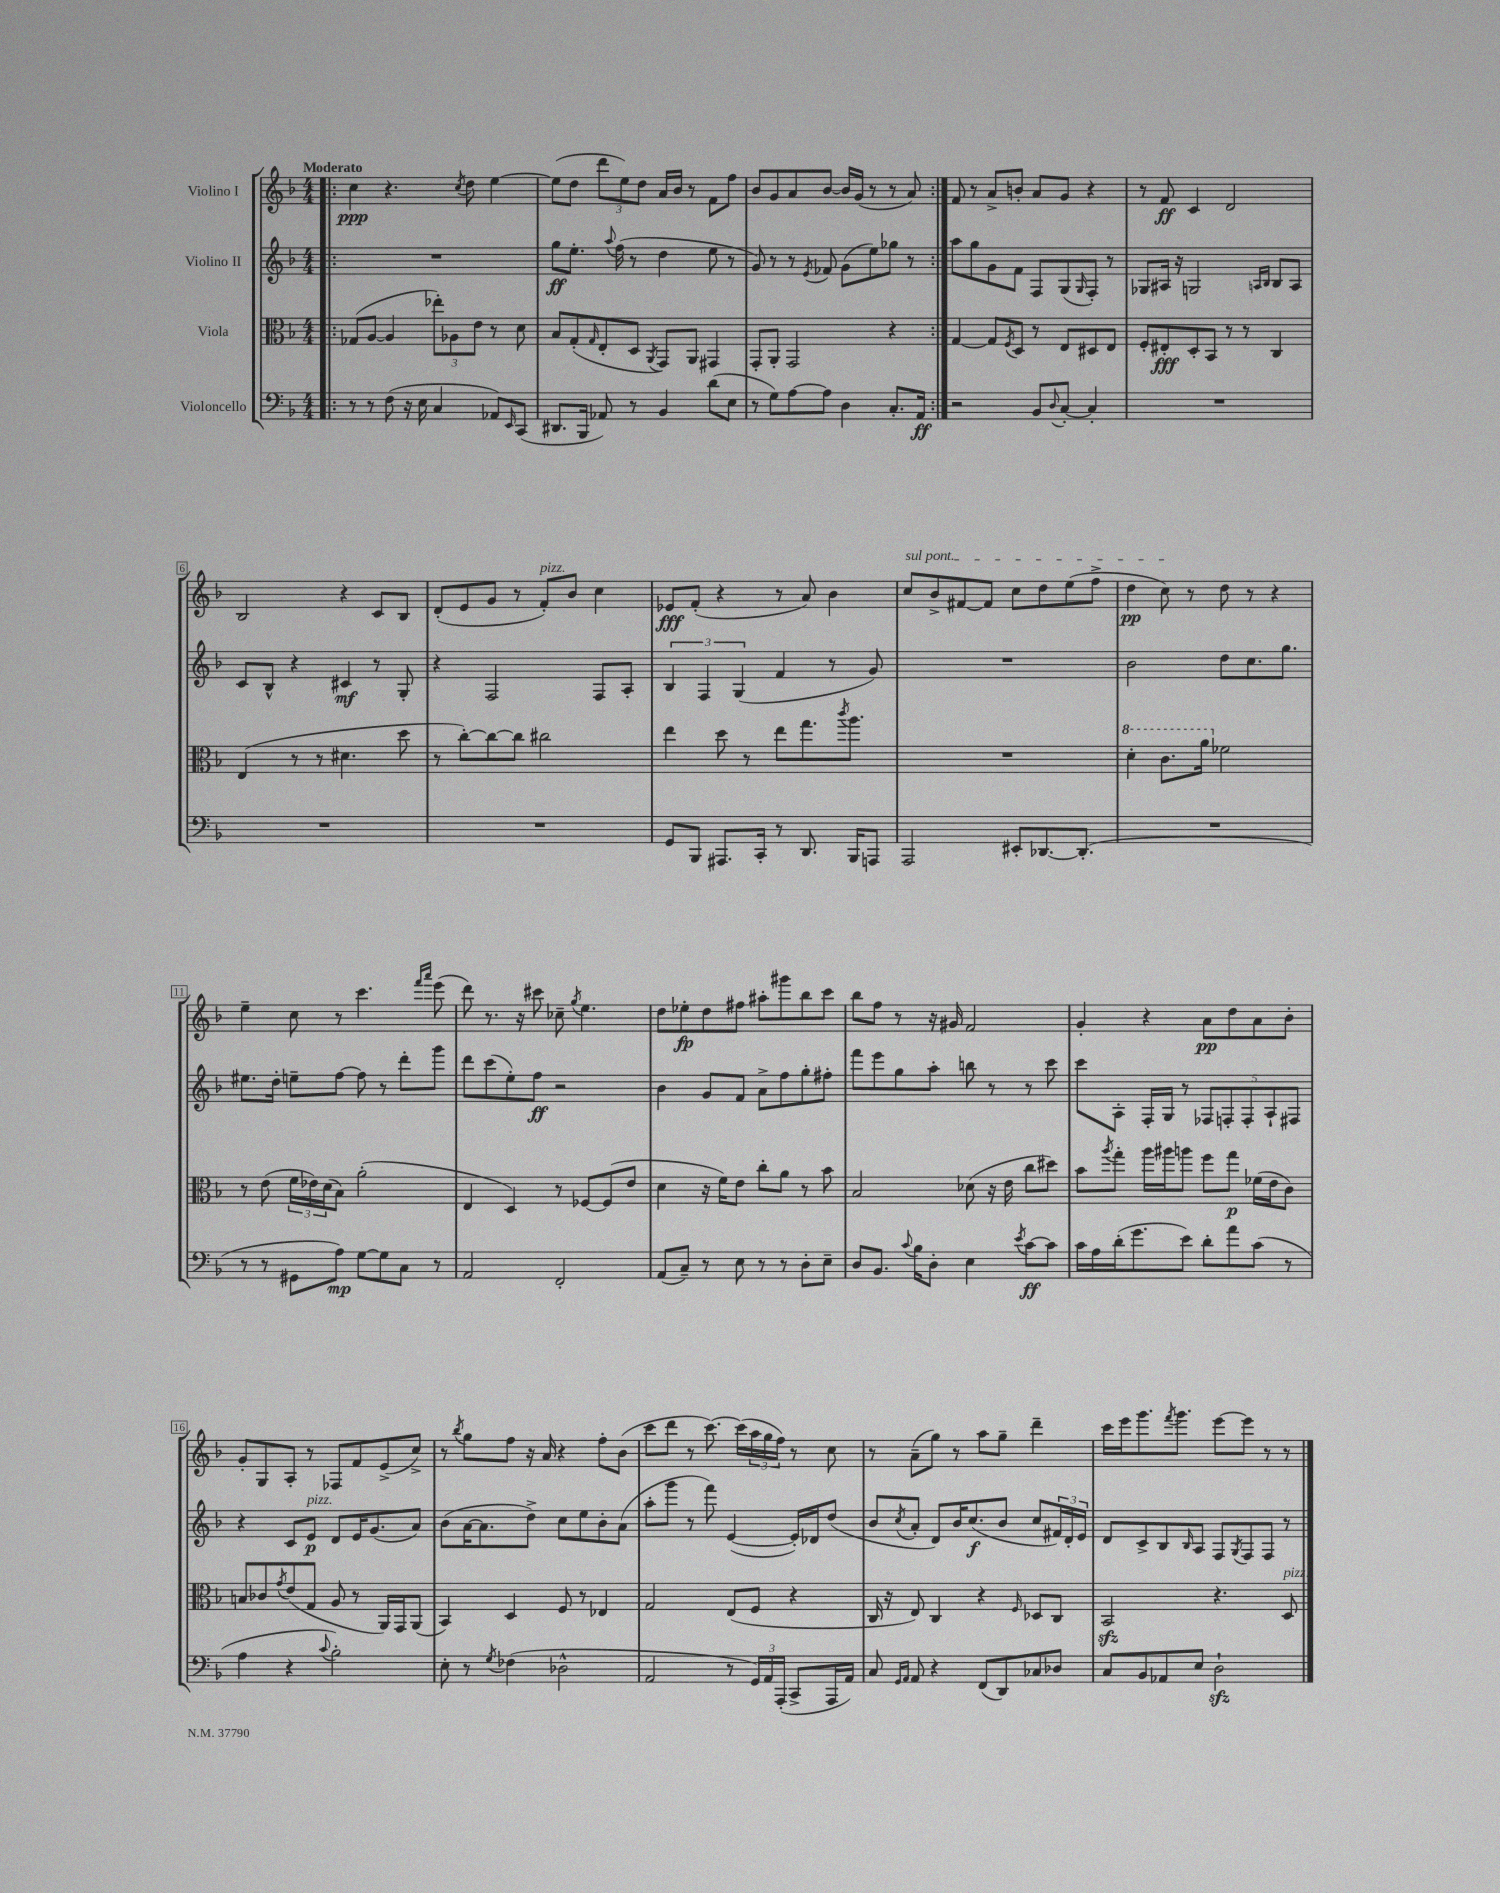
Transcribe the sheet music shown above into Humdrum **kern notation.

**kern	**dynam	**kern	**dynam	**kern	**dynam	**kern	**dynam
*part4	*part4	*part3	*part3	*part2	*part2	*part1	*part1
*staff4	*staff4	*staff3	*staff3	*staff2	*staff2	*staff1	*staff1
*I"Violoncello	*	*I"Viola	*	*I"Violino II	*	*I"Violino I	*
*clefF4	*	*clefC3	*	*clefG2	*	*clefG2	*
*k[b-]	*	*k[b-]	*	*k[b-]	*	*k[b-]	*
*M4/4	*	*M4/4	*	*M4/4	*	*M4/4	*
=1!|:	=1!|:	=1!|:	=1!|:	=1!|:	=1!|:	=1!|:	=1!|:
!	!	!	!	!	!	!LO:TX:a:B:t=Moderato	!
8r	.	(8G-X/L	.	1r	.	4cc\	ppp
8r	.	[8A/J	.	.	.	.	.
(8F\	.	4A/]	.	.	.	4.r	.
16r	.	.	.	.	.	.	.
16E\	.	.	.	.	.	.	.
4C/	.	12ee-X'\L)	.	.	.	.	.
.	.	12A-X\	.	.	.	.	.
.	.	.	.	.	.	8qcc/	.
.	.	.	.	.	.	8dd\	.
.	.	12e\J	.	.	.	.	.
8AA-X/L)	.	8r	.	.	.	[4ee\	.
16qqEE/	.	.	.	.	.	.	.
(8CC/J	.	8d\	.	.	.	.	.
=2	=2	=2	=2	=2	=2	=2	=2
8.DD#X/L	.	8B-/L	.	8gg\L	ff	(8ee\L]	.
.	.	(8G'/	.	8.ee'\J	.	8dd\J	.
16BBB-/Jk	.	.	.	.	.	.	.
.	.	16qqG/	.	.	.	.	.
8AA-X/)	.	8E'/	.	.	.	12ddd\L	.
.	.	.	.	8qqaa/	.	.	.
.	.	.	.	(16ff\	.	.	.
.	.	.	.	.	.	12ee\)	.
8r	.	8D/J	.	8r	.	.	.
.	.	.	.	.	.	12dd\J	.
.	.	8qAA/	.	.	.	.	.
4BB-/	.	8GG/L)	.	4dd\	.	16a/LL	.
.	.	.	.	.	.	16b-/JJ	.
.	.	8AA/J	.	.	.	8r	.
(8d\L	.	4GG#X/	.	8ee\	.	8f\L	.
8E\J	.	.	.	8r	.	8ff\J	.
=3	=3	=3	=3	=3	=3	=3	=3
8r	.	8GG'/L	.	8g/)	.	8b-/L	.
8G\L)	.	8AA'/J	.	8r	.	8g/	.
[8A\	.	2GG/	.	8r	.	8a/	.
.	.	.	.	8qe/	.	.	.
8A\J]	.	.	.	8f-X/	.	[8b-/J	.
4D\	.	.	.	(8g\L	.	16b-/LL]	.
.	.	.	.	.	.	(16g/JJ	.
.	.	.	.	8ee\)	.	8r	.
8.C'/L	.	4r	.	8gg-X\J	.	8r	.
.	.	.	.	8r	.	8a/)	.
16AA/Jk	ff	.	.	.	.	.	.
=4:|!	=4:|!	=4:|!	=4:|!	=4:|!	=4:|!	=4:|!	=4:|!
2r	.	[4G/	.	8aa\L	.	8f/	.
.	.	.	.	8gg\	.	8r	.
.	.	8G/L]	.	8g\	.	8a^/L	.
.	.	8qF/	.	.	.	.	.
.	.	8D/J	.	8f\J	.	8bn'/J	.
8BB-/L	.	8r	.	8F/L	.	8a/L	.
8qqD/	.	.	.	.	.	.	.
[8C'/J	.	8E/L	.	(8G/	.	8g/J	.
.	.	.	.	16qqG/	.	.	.
4C'/]	.	8D#X/	.	8F'/J)	.	4r	.
.	.	8E/J	.	8r	.	.	.
=5	=5	=5	=5	=5	=5	=5	=5
1r	.	8F'/L	.	8G-X/L	.	8r	.
.	.	8E#X'/	fff	16A#X/Jk	.	8f/	ff
.	.	.	.	16r	.	.	.
.	.	8D'/	.	2Gn/	.	4c/	.
.	.	8BB-/J	.	.	.	.	.
.	.	8r	.	.	.	2d/	.
.	.	8r	.	.	.	.	.
.	.	.	.	16qqAn/LL	.	.	.
.	.	.	.	16qqB-/JJ	.	.	.
.	.	4C/	.	8B-/L	.	.	.
.	.	.	.	8A/J	.	.	.
!!LO:LB:g=z
=6	=6	=6	=6	=6	=6	=6	=6
1r	.	(4E/	.	8c/L	.	2B-/	.
.	.	.	.	8B-^^/J	.	.	.
.	.	8r	.	4r	.	.	.
.	.	8r	.	.	.	.	.
.	.	4.d#X\	.	4c#X/	mf	4r	.
.	.	.	.	8r	.	8c/L	.
.	.	8dd\	.	8G'/	.	8B-/J	.
=7	=7	=7	=7	=7	=7	=7	=7
1r	.	8r	.	4r	.	(8d'/L	.
.	.	[8cc'\L)	.	.	.	8e/	.
.	.	8cc\_	.	2F/	.	8g/J	.
.	.	8cc\J]	.	.	.	8r	.
!	!	!	!	!	!	!LO:TX:a:i:t=pizz.	!
.	.	2cc#X\	.	.	.	8f'/L)	.
.	.	.	.	.	.	8b-/J	.
.	.	.	.	8F/L	.	4cc\	.
.	.	.	.	8A'/J	.	.	.
=8	=8	=8	=8	=8	=8	=8	=8
8GG/L	.	4ee\	.	6B-/	.	8e-X/L	fff
8BBB-/J	.	.	.	.	.	(8f'/J	.
.	.	.	.	6F/	.	.	.
8.AAA#X/L	.	8dd\	.	.	.	4r	.
.	.	.	.	(6G/	.	.	.
.	.	8r	.	.	.	.	.
16CC'/Jk	.	.	.	.	.	.	.
8r	.	8ee\L	.	4f/	.	8r	.
8.DD/	.	8.gg\	.	.	.	8a/)	.
.	.	.	.	8r	.	4b-\	.
.	.	8qccc/	.	.	.	.	.
16BBB-/KL	.	8.aa\J	.	.	.	.	.
8AAAn/J	.	.	.	8g/)	.	.	.
=9	=9	=9	=9	=9	=9	=9	=9
!	!	!	!	!	!	!LO:TX:a:i:t=sul pont.	!
2AAA/	.	1r	.	1r	.	8cc/L	.
.	.	.	.	.	.	8b-^/	.
.	.	.	.	.	.	[8f#X/	.
.	.	.	.	.	.	8f#/J]	.
8EE#X'/L	.	.	.	.	.	8cc\L	.
[8.DD-X/	.	.	.	.	.	8dd\	.
.	.	.	.	.	.	(8ee\	.
(8.DD-'/J]	.	.	.	.	.	.	.
.	.	.	.	.	.	8ff^\J	.
=10	=10	=10	=10	=10	=10	=10	=10
*	*	*8va	*	*	*	*	*
1r	.	4dd'\	.	2b-\	.	4dd\	pp
.	.	8.cc\L	.	.	.	8cc\)	.
.	.	.	.	.	.	8r	.
.	.	16aa\Jk	.	.	.	.	.
*	*	*X8va	*	*	*	*	*
.	.	2f-X\	.	8dd\L	.	8dd\	.
.	.	.	.	8.cc\	.	8r	.
.	.	.	.	.	.	4r	.
.	.	.	.	8.gg\J	.	.	.
!!LO:LB:g=z
=11	=11	=11	=11	=11	=11	=11	=11
8r	.	8r	.	8.ee#X\L	.	4ee~\	.
8r	.	(8e\	.	.	.	.	.
.	.	.	.	16dd'\Jk	.	.	.
8GG#X\L	.	24f\LL	.	8een~\L	.	8cc\	.
.	.	24e-X\)	.	.	.	.	.
.	.	(24d\J	.	.	.	.	.
8A\J)	mp	8B-\J)	.	[8ff\J	.	8r	.
[8G\L	.	(2a'\	.	8ff\]	.	4.ccc\	.
8G\]	.	.	.	8r	.	.	.
8C\J	.	.	.	8ddd'\L	.	.	.
.	.	.	.	.	.	16qqfff/LL	.
.	.	.	.	.	.	16qqaaa/JJ	.
8r	.	.	.	8ggg\J	.	(8eee\	.
=12	=12	=12	=12	=12	=12	=12	=12
2AA/	.	4E/	.	8ddd\L	.	8ddd\)	.
.	.	.	.	(8ccc\	.	8.r	.
.	.	4D/)	.	8ee'\)	.	.	.
.	.	.	.	.	.	16r	.
.	.	.	.	8ff\J	ff	8ccc#X\	.
2FF'/	.	8r	.	2r	.	8cc-X~\	.
.	.	.	.	.	.	8qgg/	.
.	.	[8F-X/L	.	.	.	4.ee\	.
.	.	(8F-/]	.	.	.	.	.
.	.	8e/J	.	.	.	.	.
=13	=13	=13	=13	=13	=13	=13	=13
(8AA/L	.	4d\	.	4b-\	.	8dd\L	.
8C~/J)	.	.	.	.	.	8ee-X'\	fp
8r	.	16r	.	8g/L	.	8dd\	.
.	.	16f\KL)	.	.	.	.	.
8E\	.	8e\J	.	8f/J	.	8ff#X\J	.
8r	.	8cc'\L	.	8a^\L	.	8aa#X'\L	.
8r	.	8a\J	.	8ff\	.	8ggg#X\	.
8D'\L	.	8r	.	8gg'\	.	8bb-\	.
8E~\J	.	8b-\	.	8ff#X'\J	.	8ccc\J	.
=14	=14	=14	=14	=14	=14	=14	=14
8D/L	.	2B-/	.	8fff\L	.	8bb-\L	.
8.BB-/J	.	.	.	8eee\	.	8ff\J	.
.	.	.	.	8gg\	.	8r	.
8qqc/	.	.	.	.	.	.	.
16B-\KL	.	.	.	.	.	.	.
8D'\J	.	.	.	8aa'\J	.	16r	.
.	.	.	.	.	.	16g#X/	.
4E\	.	(8d-X\	.	8bbn\	.	2f/	.
.	.	16r	.	8r	.	.	.
.	.	16e\	.	.	.	.	.
8qe/	.	.	.	.	.	.	.
[8c\L	ff	8cc\L	.	8r	.	.	.
8c\J]	.	8dd#X\J)	.	8ccc\	.	.	.
=15	=15	=15	=15	=15	=15	=15	=15
16c\LL	.	8b-\L	.	8ccc\L	.	4g'/	.
16A\	.	.	.	.	.	.	.
.	.	8qaa/	.	.	.	.	.
(16d'\J	.	8gg'\J	.	8A'\J	.	.	.
8.g\	.	.	.	.	.	.	.
.	.	16aa\LL	.	16F'/LL	.	4r	.
.	.	16aa#X\J	.	16G/JJ	.	.	.
8e\J)	.	8aan\J	.	8r	.	.	.
8d'\L	.	8ff\L	.	10F-X/L	.	8a\L	pp
.	.	.	.	10Fn'/	.	.	.
8a\	.	8gg\J	p	.	.	8dd\	.
.	.	.	.	10F'/	.	.	.
(8c\J	.	(16f-X\LL	.	.	.	8a\	.
.	.	.	.	10A`/	.	.	.
.	.	16e\J	.	.	.	.	.
8r	.	8c\J)	.	.	.	8b-'\J	.
.	.	.	.	10F#X/J	.	.	.
!!LO:LB:g=z
=16	=16	=16	=16	=16	=16	=16	=16
4A\	.	8Bn/L	.	4r	.	8g'/L	.
.	.	8c-X/	.	.	.	8G/	.
.	.	8qg/	.	.	.	.	.
4r	.	(8e/	.	8c/L	.	8A'/J	.
!	!	!	!	!LO:TX:a:i:t=pizz.	!	!	!
.	.	8G/J	.	8e/J	p	8r	.
8qqc/	.	.	.	.	.	.	.
2B-'\)	.	8A/	.	8d/L	.	8F-X/L	.
.	.	8r	.	16e/K	.	8f/	.
.	.	.	.	(8.g/	.	.	.
.	.	16AA/LL)	.	.	.	(8e^/	.
.	.	16GG/J	.	.	.	.	.
.	.	(8AA/J	.	8a/J)	.	8cc^/J)	.
=17	=17	=17	=17	=17	=17	=17	=17
8E'\	.	4BB-/)	.	(8b-\L	.	8r	.
.	.	.	.	.	.	8qbb-/	.
8r	.	.	.	[16a\K	.	8gg\L	.
.	.	.	.	8.a\]	.	.	.
8qG/	.	.	.	.	.	.	.
(4F-X\	.	4D/	.	.	.	8ff\J	.
.	.	.	.	8dd^\J)	.	16r	.
.	.	.	.	.	.	16a/	.
2D-X^^\	.	8F/	.	8cc\L	.	4r	.
.	.	8r	.	8ee\	.	.	.
.	.	4E-X/	.	8b-'\	.	8ff'\L	.
.	.	.	.	(8a\J	.	(8b-\J	.
=18	=18	=18	=18	=18	=18	=18	=18
2AA/	.	2G/	.	8aa'\L	.	8ccc\L	.
.	.	.	.	8ggg\J	.	8ddd\J	.
.	.	.	.	8r	.	8r	.
.	.	.	.	8fff\)	.	[8.ccc\)	.
8r	.	(8E/L	.	([4e/	.	.	.
.	.	.	.	.	.	(16ccc\LL]	.
24GG/LL)	.	8F/J	.	.	.	24aa\	.
24AA/	.	.	.	.	.	24gg\	.
(24AAA'/JJ	.	.	.	.	.	24ff\JJ)	.
8CC^/L	.	4r	.	16e'/LL])	.	8r	.
.	.	.	.	16d-X/J	.	.	.
16AAA/L	.	.	.	(8dd/J	.	8cc\	.
16AA/JJ)	.	.	.	.	.	.	.
=19	=19	=19	=19	=19	=19	=19	=19
8C/	.	16C/	.	8b-/L	.	8r	.
.	.	16r	.	.	.	.	.
16qqGG/LL	.	.	.	.	.	.	.
16qqAA/JJ	.	.	.	8qcc/	.	.	.
8AA/	.	8E/)	.	8a'/J	.	(8a~\L	.
4r	.	4C/	.	8d/L)	.	8gg\J)	.
.	.	.	.	16b-/K	.	8r	.
.	.	.	.	(8.cc/	f	.	.
(8FF/L	.	4r	.	.	.	8aa\L	.
8DD/)	.	.	.	8b-/J	.	8gg~\J	.
.	.	16qqF/	.	.	.	.	.
8C-X/	.	8D-X/L	.	8cc/L	.	4ddd~\	.
8D-X/J	.	8C/J	.	24f#X/L)	.	.	.
.	.	.	.	24d'/	.	.	.
.	.	.	.	24e/JJ	.	.	.
=20	=20	=20	=20	=20	=20	=20	=20
8C/L	.	2BB-zz/	.	8d/L	.	16ccc\LL	.
.	.	.	.	.	.	16eee\J	.
8BB-/	.	.	.	8c^/	.	8.ggg\	.
8AA-X/	.	.	.	8B-/	.	.	.
.	.	.	.	.	.	8qfff/	.
.	.	.	.	.	.	8.ggg\J	.
.	.	.	.	16qqB-/	.	.	.
8E/J	.	.	.	8A/J	.	.	.
2Dzz`\	.	4.r	.	8F/L	.	[8eee\L	.
.	.	.	.	8qG/	.	.	.
.	.	.	.	8F/	.	8eee\J]	.
.	.	.	.	8F/J	.	8r	.
!	!	!LO:TX:a:i:t=pizz.	!	!	!	!	!
.	.	8D/	.	8r	.	8r	.
==	==	==	==	==	==	==	==
*-	*-	*-	*-	*-	*-	*-	*-
